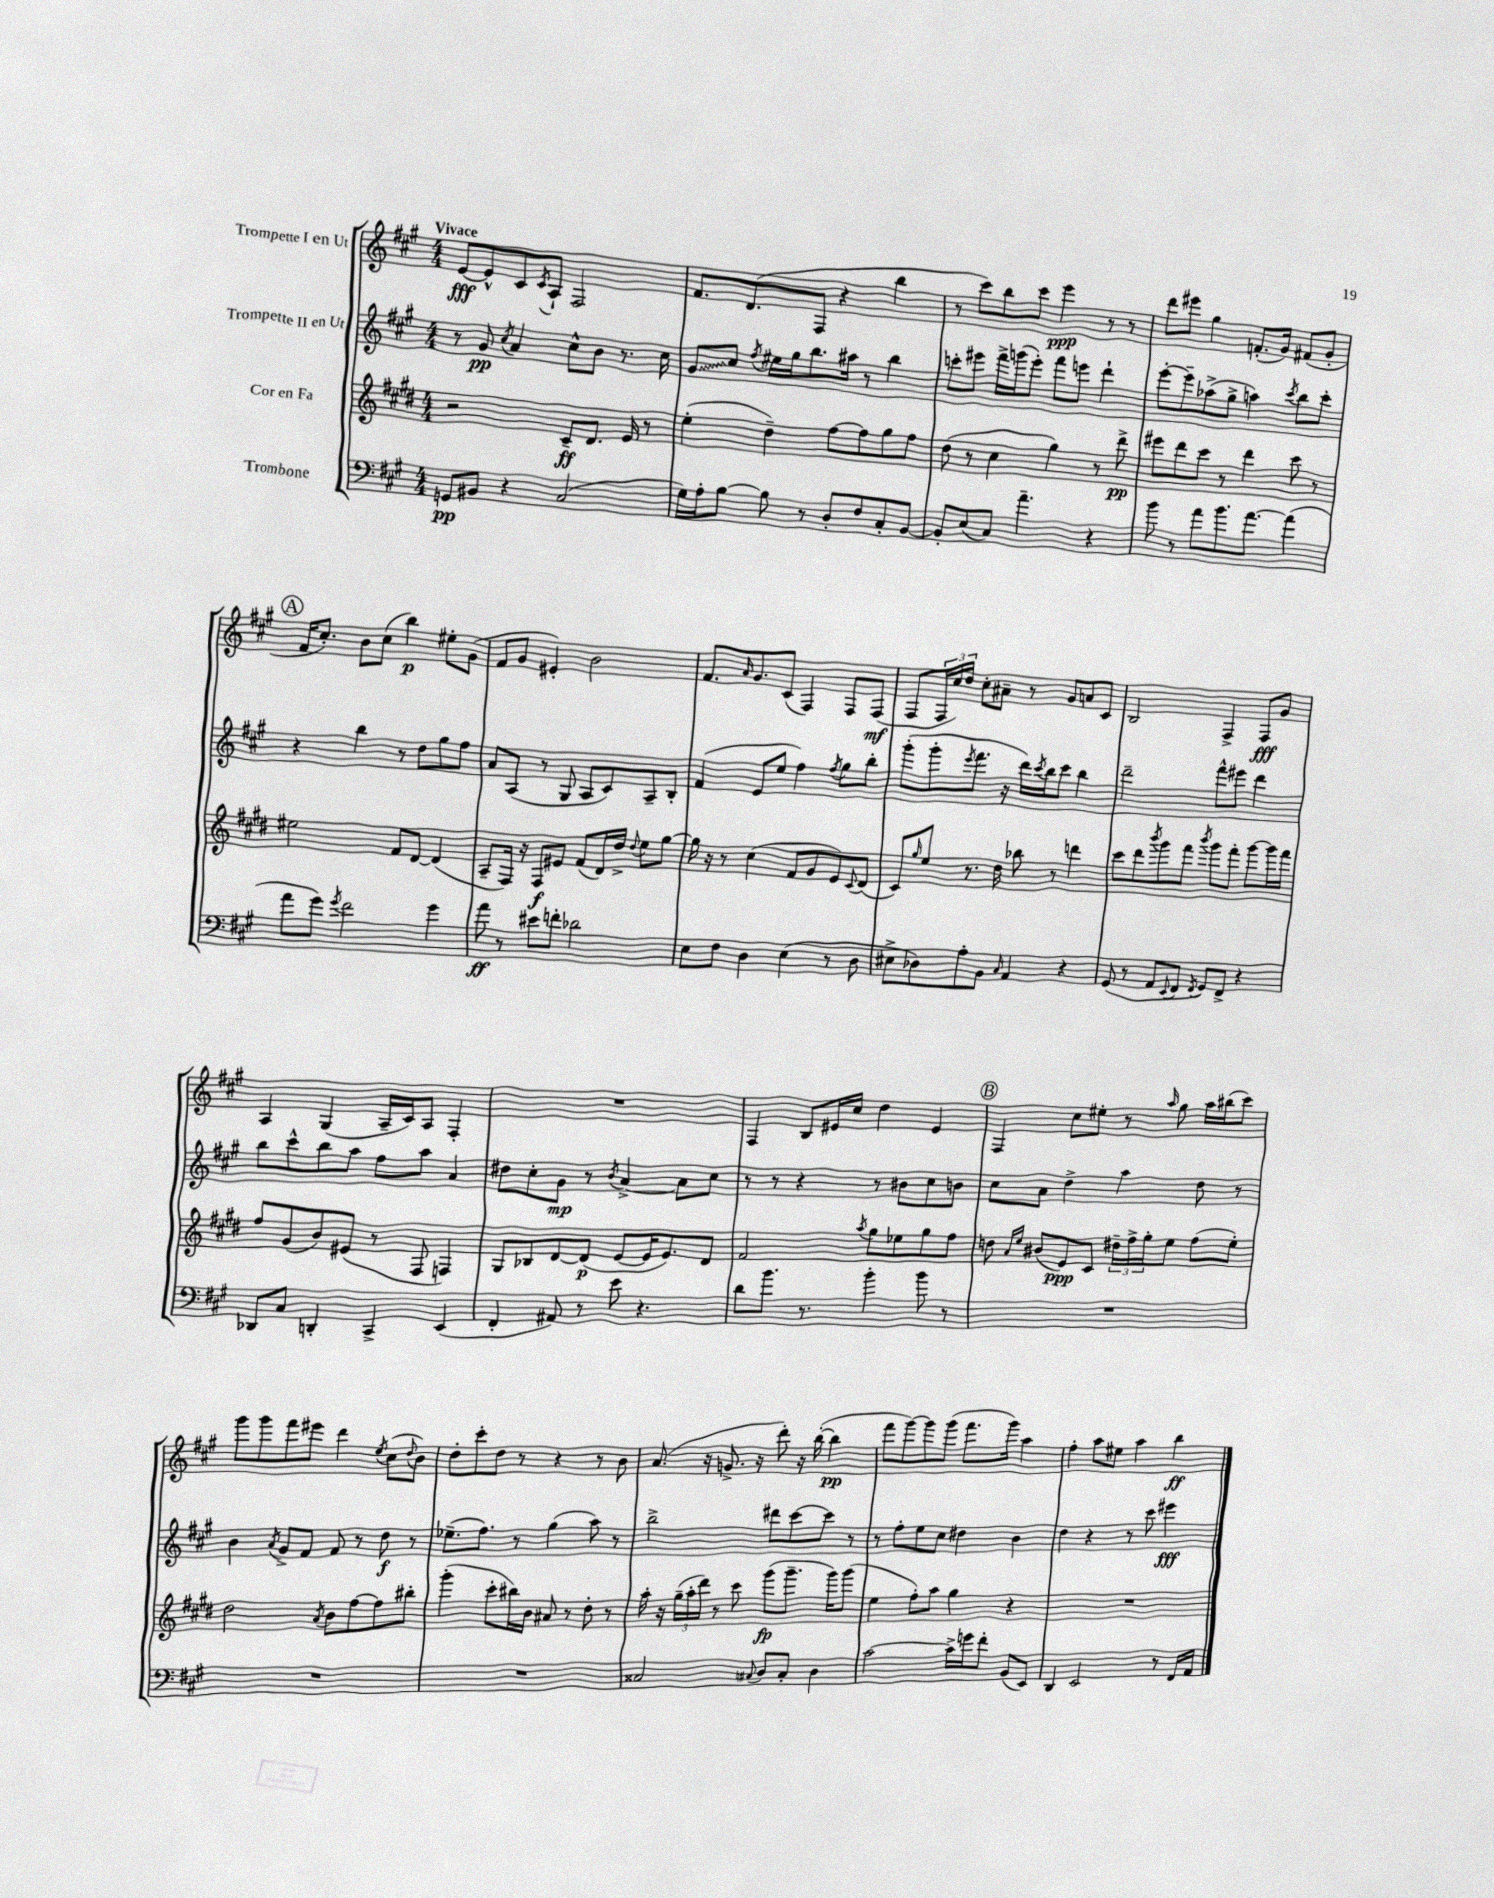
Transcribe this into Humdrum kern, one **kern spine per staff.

**kern	**kern	**kern	**kern
*staff4	*staff3	*staff2	*staff1
*clefF4	*clefG2	*clefG2	*clefG2
*k[f#c#g#]	*k[f#c#g#d#]	*k[f#c#g#]	*k[f#c#g#]
*M4/4	*M4/4	*M4/4	*M4/4
8GG	2r	8r	[8e
8BB#	.	8g#	8e^^]
.	.	8qcc#	.
4r	.	4a	8c#
.	.	.	8qc#
.	.	.	8A`
(2C#	8c#~	8cc#^^	2F#
.	8.d#	8b	.
.	.	8.r	.
.	16e	.	.
.	8r	.	.
.	.	16cc#	.
=	=	=	=
16G#)	(4ee'	8g#	8.f#
16A'	.	.	.
[8B	.	8cc#	.
.	.	.	(8.d
.	.	8qff#	.
8B]	4dd#~)	16ee#	.
.	.	16gg#	.
8r	.	8.bb	8F#
8D'	[8ff#	.	4r
.	.	16aa#	.
8F#	8ff#]	8r	.
8C#'	8gg#	4bb	4bb
[8BB	8ff#	.	.
=	=	=	=
8BB']	(8dd#	8ccc'	8r
(8E	8r	8eee#	8ccc#)
8C#)	4cc#	16fff#^	8bb
.	.	(16ggg	.
4.a~	.	8eee#')	8ccc#
.	4gg#)	8fff#	4eee
.	.	8eee	.
4r	8r	4ddd`	8r
.	8ddd#^	.	8r
=	=	=	=
8b	8eee#	[8eee'	8ddd
8r	8ddd#	8eee~]	8eee#
8a	8ccc#	(8aa-^	4gg#
8.b	8r	8gg#^	.
.	4ddd#	4aa)	(8.f'
[8.a	.	.	.
.	.	.	16g#)
.	.	8qccc#	.
(4a]	8ccc#	8bb	(8f#
.	8r	8ccc#'	8g#'
=	=	=	=
8a	2ee#	4r	16f#
.	.	.	8.cc#')
8g#)	.	.	.
8qg#	.	.	.
2f#	.	4bb	8b
.	.	.	(8cc#
.	8f#	8r	4bb)
.	[8d#	8dd	.
4g#	(4d#]	8gg#	8ee#'
.	.	8ff#	(8g#
=	=	=	=
8a	8A~	8a	8f#
8r	16F#)	(8A	8g#
.	16r	.	.
8e#	8F#	8r	4e#')
8f'	8e#	8G#	.
2d-	(8f#	8A	2b
.	16d#)	8c#)	.
.	16dd#^	.	.
.	8qqdd#	.	.
.	8ee	8A~	.
.	[8gg#	8B'	.
=	=	=	=
8E	16gg#]	(4f#	8.f#
.	16r	.	.
8F#	8r	.	.
.	.	.	16qqa
.	.	.	8.g#
4D	(4cc#	8e	.
.	.	8ee	(8c#
(4E	8f#	4ff#)	4F#)
.	8g#	.	.
.	.	8qff#	.
8r	8e)	8gg#	8F#
.	8qqc#	.	.
8D	(8d#	8bb'	(8F#
=	=	=	=
8E#^	8c#)	(8ggg#'	8F#
.	16qqgg#	.	.
8D-)	8ee	8ggg#'	24F#
.	.	.	24cc#)
.	.	.	24dd
.	.	8qeee	.
8A'	8.r	8.fff#	8cc#'
8BB	.	.	8a#~
.	16dd#	16r	.
16qqC#	.	.	.
4AA	8bb-	16ddd)	8r
.	.	8qccc#	.
.	.	16bb	.
.	8r	8ccc#	8g#
4r	4ddd	4bb	8a
.	.	.	8c#
=	=	=	=
(8GG#	8ccc#	2ddd~	2B
8r	8ddd#	.	.
.	8qbbb	.	.
8AA	8ggg#	.	.
8qqEE	.	.	.
8FF#	8fff#	.	.
8qFF#	8qbbb	.	.
8GG#)	8ggg#	8fff#^^	4F#^
8FF#^	8fff#'	8eee#	.
4r	[8ggg#	4ddd	8F#
.	16ggg#]	.	8g#
.	16fff#	.	.
=	=	=	=
8DD-	8ff#	8bb	4A
8C#	(8g#	8ccc#^^	.
4DD'	8b)	8bb	(4G#
.	(8e#	8aa	.
4CC#^	8r	8ff#	16A~
.	.	.	16c#)
.	8F#	8aa	8A
(4EE	4F)	4a	4F#'
=	=	=	=
4FF#'	8G#	8dd#	1r
.	8B-	8cc#'	.
8AA#)	[8d#	8g#	.
8r	(8d#]	8r	.
.	.	8qb	.
8e	[8e	[4a^	.
4.r	16e]	.	.
.	8.e)	.	.
.	.	8a]	.
.	8d#	8cc#	.
=	=	=	=
8d	2f#	8r	4F#
8.b	.	8r	.
.	.	4r	8B
8.r	.	.	.
.	.	.	16e#
.	.	.	16cc#
.	8qaa	.	.
4b'	8gg#	8r	4dd
.	8ee-	8b#	.
8b	8gg#	8cc#	4e#
8r	8ff#	8b	.
=	=	=	=
1r	8dd	8cc#	4F#
.	16qqa	.	.
.	16qqee	.	.
.	(8b#	8a	.
.	8e)	4dd^	8cc#
.	8c#	.	8ee#'
.	24dd#~	4aa	8r
.	24ff#^	.	.
.	24gg#'	.	.
.	.	.	16qqaa
.	8ee	.	8gg#
.	(8ff#	8dd	16aa
.	.	.	(16bb#
.	8ee')	8r	8ccc#)
=	=	=	=
1r	2dd#	4b	8ggg#
.	.	.	8ggg#
.	.	8qa	.
.	.	8g#^	8fff#
.	.	8f#	8eee#
.	8qa	.	.
.	8b	8f#	4ddd
.	[8ff#	8r	.
.	.	.	8qee
.	8ff#]	8dd	(8cc#
.	.	.	8qqdd
.	8bb#'	8r	8b)
=	=	=	=
1r	(4ggg#'	(8.ee-~	8dd'
.	.	.	8ccc#'
.	.	8.ff#)	.
.	8ccc#'	.	8dd
.	16bb#)	8r	8r
.	16b	.	.
.	8a#	(4gg#	4r
.	8r	.	.
.	8dd#'	8aa)	8r
.	8r	8r	8b
=	=	=	=
2C##	16aa'	2bb^	(8.a
.	16r	.	.
.	(24gg#~	.	.
.	24aa'	.	.
.	.	.	16r
.	24ddd#)	.	.
.	8r	.	8.g^
.	8ccc#	.	.
.	.	.	16r
8qqC#	.	.	.
8D	(8ggg#	8ddd#	8ddd')
8C#'	8.ggg#~	[8ccc#	16r
.	.	.	([16bb'
4D	.	8ccc#]	4bb]
.	16ggg#)	.	.
.	(8ggg#	8r	.
=	=	=	=
[2c#	4ee	8r	8fff#
.	.	8ff#'	[8ggg#)
.	8ff#')	8ee	8ggg#]
.	8aa	8cc#	(8ggg#
16c#^]	4gg#	4dd#	8.fff#
16g	.	.	.
8f#'	.	.	.
.	.	.	16ggg#)
(8BB	4r	4b	4aa
8EE)	.	.	.
=	=	=	=
4DD	1r	4dd	4ff#'
2EE	.	4r	8aa
.	.	.	8ee#
.	.	8r	4aa
.	.	8ccc#	.
8r	.	4eee#	4bb
16FF#	.	.	.
16AA	.	.	.
==	==	==	==
*-	*-	*-	*-
